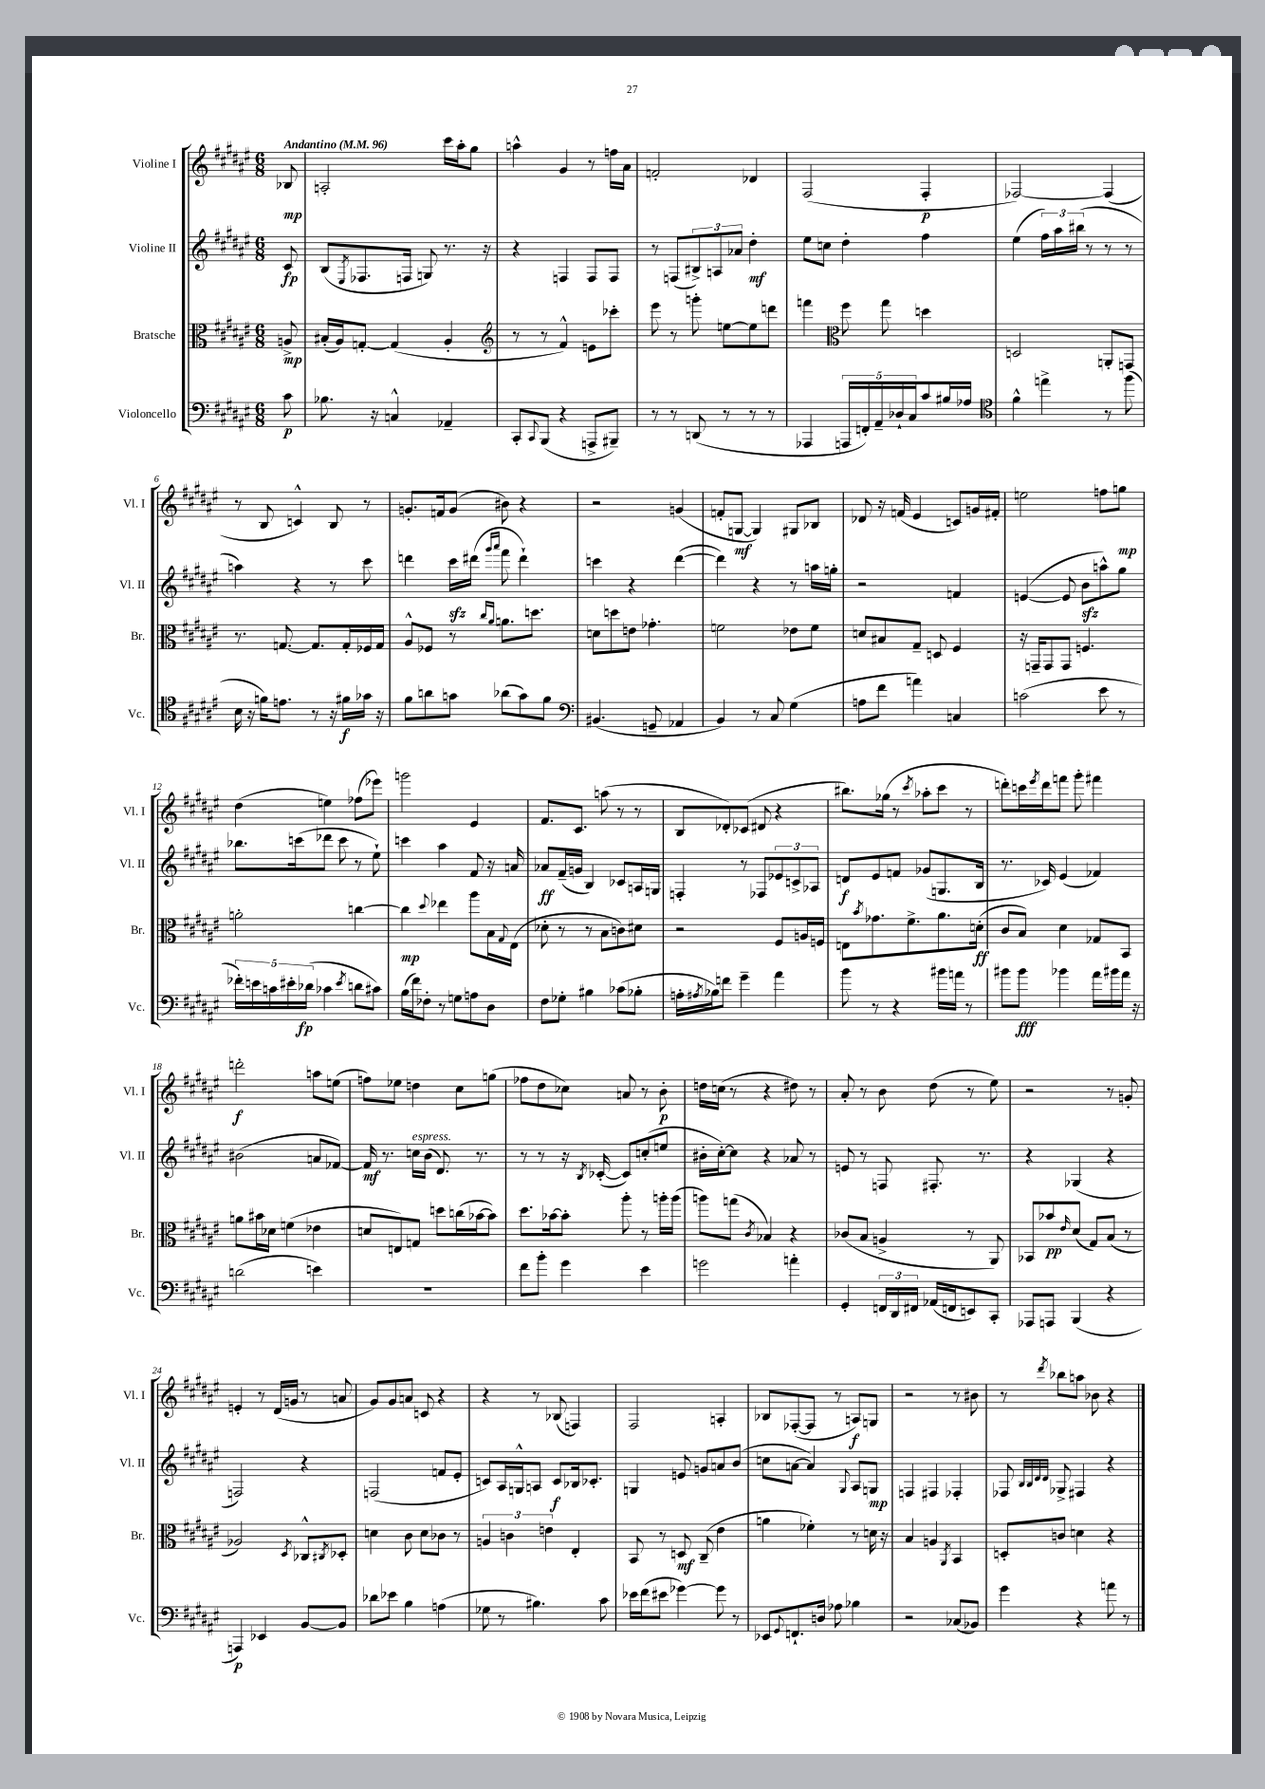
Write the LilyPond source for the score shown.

<<
\new StaffGroup <<
\new Staff = "s0" \with { instrumentName = "Violine I" shortInstrumentName = "Vl. I" } {
    \clef treble \key fis \major \numericTimeSignature \time 6/8 \partial 8 \tempo "Andantino" 4 = 96
    bes8\mp |
    a2-. cis'''16 ais''16-. gis''8 |
    a''4-^ gis'4 r8 f''16 ais'16 |
    f'2-. des'4 |
    fis2( fis4-.\p |
    fes2~) fes4( |
    r8 b8 c'4-^) b8 r8 |
    g'8.-. f'16 g'8( bis'8) r4 |
    r2 g'4( |
    f'8-. g8~\mf g4) gis8 bes8 |
    des'8 r16 f'16( eis'4 c'8) g'16 fis'16-. |
    e''2 f''8 g''8\mp |
    dis''4( e''4) fes''8( ees'''8) |
    g'''2 eis'4 |
    fis'8. cis'8. a''8( r8 r8 |
    b8 des'8-.) ces'8( dis'8 r4 |
    bis''8.) ges''16( r8 \acciaccatura { cis'''8 } aes''8-. cis'''8 r8 |
    d'''8-.) c'''16 \acciaccatura { eis'''8 } d'''16 f'''8 gis'''8-. fis'''4 |
    d'''2-.\f a''8 e''8( |
    f''8) ees''8 d''4 cis''8 g''8( |
    fes''8 dis''8 ces''8) a'8 r8 b'8-.\p |
    d''16 c''16( r8 r4 dis''8) r8 |
    ais'8-. r8 b'8 dis''8( r8 eis''8) |
    r2 r8 g'8-. |
    e'4-. r8 dis'16( g'16 r8 a'8 |
    gis'8) gis'8 a'8 c'8 r4 |
    r4 r8 bes8( f4) |
    fis2 a4-. |
    bes8 fes8~-.( fes8 r8 a8\f) g8 |
    r2 r8 bis'8 |
    r8 \acciaccatura { dis'''8 } bes''8 a''8 bes'8 r4 \bar "|." |
}
\new Staff = "s1" \with { instrumentName = "Violine II" shortInstrumentName = "Vl. II" } {
    \clef treble \key fis \major \numericTimeSignature \time 6/8 \partial 8
    cis'8\fp |
    b8( \acciaccatura { eis8 } fes8. f16 g8) r8. r16 |
    r4 f4 f8 f8 |
    r8 f8( \tuplet 3/2 { bis8->) a8 aes'8 } dis''4-.\mf |
    eis''8 c''8 dis''4-. fis''4 |
    eis''4( \tuplet 3/2 { fis''16) ais''16 bis''16( } r8 r8 r8 |
    a''4) r4 r8 cis'''8 |
    d'''4 cis'''16\sfz dis'''16( \grace { gis'''16 ais'''16 } fis'''8 dis'''4-!) |
    c'''4 r4 dis'''4~( |
    dis'''4) r4 r8 a''16 g''16-. |
    r2 f'4 |
    e'4~( e'8 b'8\sfz a''8-^) gis''8 |
    bes''8. c'''16( des'''8 c'''8 r8 eis''8-!) |
    c'''4 ais''4 fis'8 r16 a'16 |
    aes'8\ff fis'16--( g'16 b4) ces'8 a16 g16 |
    f4-. r8 fes8 \tuplet 3/2 { ees'8 c'8-> aes8 } |
    d'8\f eis'8 f'8 ges'8( g8. b16 |
    r8. ces'16) eis'4( fes'4) |
    bis'2( a'8 fes'8~) |
    fes'16\mf r8. c''16^\markup { \italic "espress." } b'16( dis'8.) r8. |
    r8 r8 r16 \acciaccatura { b8 } ces'16~-.( ces'8) c''8-.( e''8 |
    bis'16-. cis''16~-.) cis''8 r4 aes'8 r8 |
    e'8 r8 f8 fis8.-. r8. |
    r4 ges4( r4 |
    f2) r4 |
    f2( f'8 eis'8-. |
    c'8) ais16 g16-^ a8 c'8\f bes16 ces'8.-. |
    g4 e'8 g'8 a'8 b'8( |
    c''8 a'8~ a'4) \appoggiatura { gis8 } ais8 g8\mp |
    f4 fis4 fes4-. |
    fes8 \grace { b32 b32 dis'32 dis'32 } ges8-> fis4 r4 \bar "|." |
}
\new Staff = "s2" \with { instrumentName = "Bratsche" shortInstrumentName = "Br." } {
    \clef alto \key fis \major \numericTimeSignature \time 6/8 \partial 8
    a8->\mp |
    bis16-.( ais16) g8~-. g4( ais4-. |
    \clef treble r8 r8 fis'4-^) e'8 ces'''8-. |
    eis'''8 r8 g'''8-. e''8~ e''8 d'''8 |
    f'''4 \clef alto fis''8 gis''8 d''4 |
    d2 a,8-. g,8 |
    r8. g8.~ g8. g16-. fes16 g16 |
    ais8-^ fes8 r8 \grace { cis''16 ais'16 } a'8. d''8. |
    d'8 d''8 e'8 ges'4.-. |
    f'2 ees'8 f'8 |
    d'8 bis8 gis8-- d8 fis4 |
    r16 g,16-- g,8 g,8 f4. |
    a'2-. c''4~ |
    c''4\mp \appoggiatura { dis''8 } ees''4 ais''8 b16 \appoggiatura { gis8 } eis16( |
    des'8-. r8 r8 b8 c'8) dis'8 |
    r2 fis8 a16 f16 |
    e8 \acciaccatura { b'8 } ges'8. fis'8.-> ais'8. d'16-.\ff( |
    cis'8 b8) dis'4 ges8 b,8 |
    a'8 bis'16 des'16 f'4( ees'4 |
    d'8 e8) g8 d''8 c''16( bes'16~ bes'8) |
    dis''8. bes'16~ bes'8-. ais''8-. r8 a''16-. a''16( |
    a''8) g''8( \acciaccatura { cis'8 } bes4) r4 |
    ces'8( b8 a4-> r8 ais,8) |
    bes,8 bes'8\pp \grace { eis'16 } dis'8( gis8) b8( r8 |
    aes2) \acciaccatura { dis8 } ces8-^ \acciaccatura { cis8 } des8-. |
    d'4 cis'8 d'8 ces'8 r8 |
    \tuplet 3/2 { a4 c'4 e'4 } eis4-. |
    b,8 r8 d8\mf cis8--( eis'4 |
    a'4 fes'4-.) r8 d'16 r16 |
    b4 a4 \acciaccatura { ais,8 } b,4 |
    d8-. c'8 d'4 r4 \bar "|." |
}
\new Staff = "s3" \with { instrumentName = "Violoncello" shortInstrumentName = "Vc." } {
    \clef bass \key fis \major \numericTimeSignature \time 6/8 \partial 8
    cis'8\p |
    bes8. r16 c4-^ aes,4-- |
    cis,8-. \appoggiatura { cis,8 } b,,8( r4 a,,8-> bis,,8--) |
    r8 r8 d,8( r8 r8 r8 |
    aes,,4 \tuplet 5/4 { a,,16 f,16-.) ais,16-- des16-! cis16 } cis'8 bis16 aes16 |
    \clef tenor fis'4-^ e''4-> r8 fis''8( |
    b16 r16 f'16) e'8. r8 r16 fis'16\f ges'16 r16 |
    fis'8 a'8 g'8 aes'8( g'8) fis'8 |
    \clef bass bis,4.( g,8-- aes,4 |
    b,4) r8 cis8 gis4( |
    a8 fis'8 a'4) c4 |
    c'2( eis'8 r8 |
    \tuplet 5/4 { fes'16-.) e'16 c'16 eis'16-. des'16\fp( } ces'4 \acciaccatura { eis'8 } d'8 cis'8) |
    b16( fis'16) fes8-. r8 g8 a8 dis8 |
    fis8 ges8-. bis4 ces'8( bes8-. |
    a16-. \acciaccatura { ais8 } bes16) f'8 gis'4-- ais'4 |
    b'8 r8 r4 bis'16 a'16 r8 |
    bis'8 bis'8\fff bes'4 ais'16 bis'16 ais'16 r16 |
    d'2( e'4) |
    R2. |
    fis'8 b'8-. gis'4 eis'4 |
    g'2 a'4-. |
    gis,4-. \tuplet 3/2 { f,16 dis,16 fis,16 } aes,16( f,16 e,8) cis,8-. |
    aes,,8 a,,8 b,,4( r4 |
    a,,4\p) ees,4 b,8~ b,8 |
    des'8 ees'8 b4 a4( |
    ges8 r8 bis4.) cis'8 |
    ees'16 fis'16( eis'8 ges'4~) ges'8 r8 |
    ees,8 \appoggiatura { gis,8 } f,8.-! d16 aes8 bes4 |
    r2 ces8( bes,8) |
    gis'4 r4 a'8 r8 \bar "|." |
}
>>
>>
